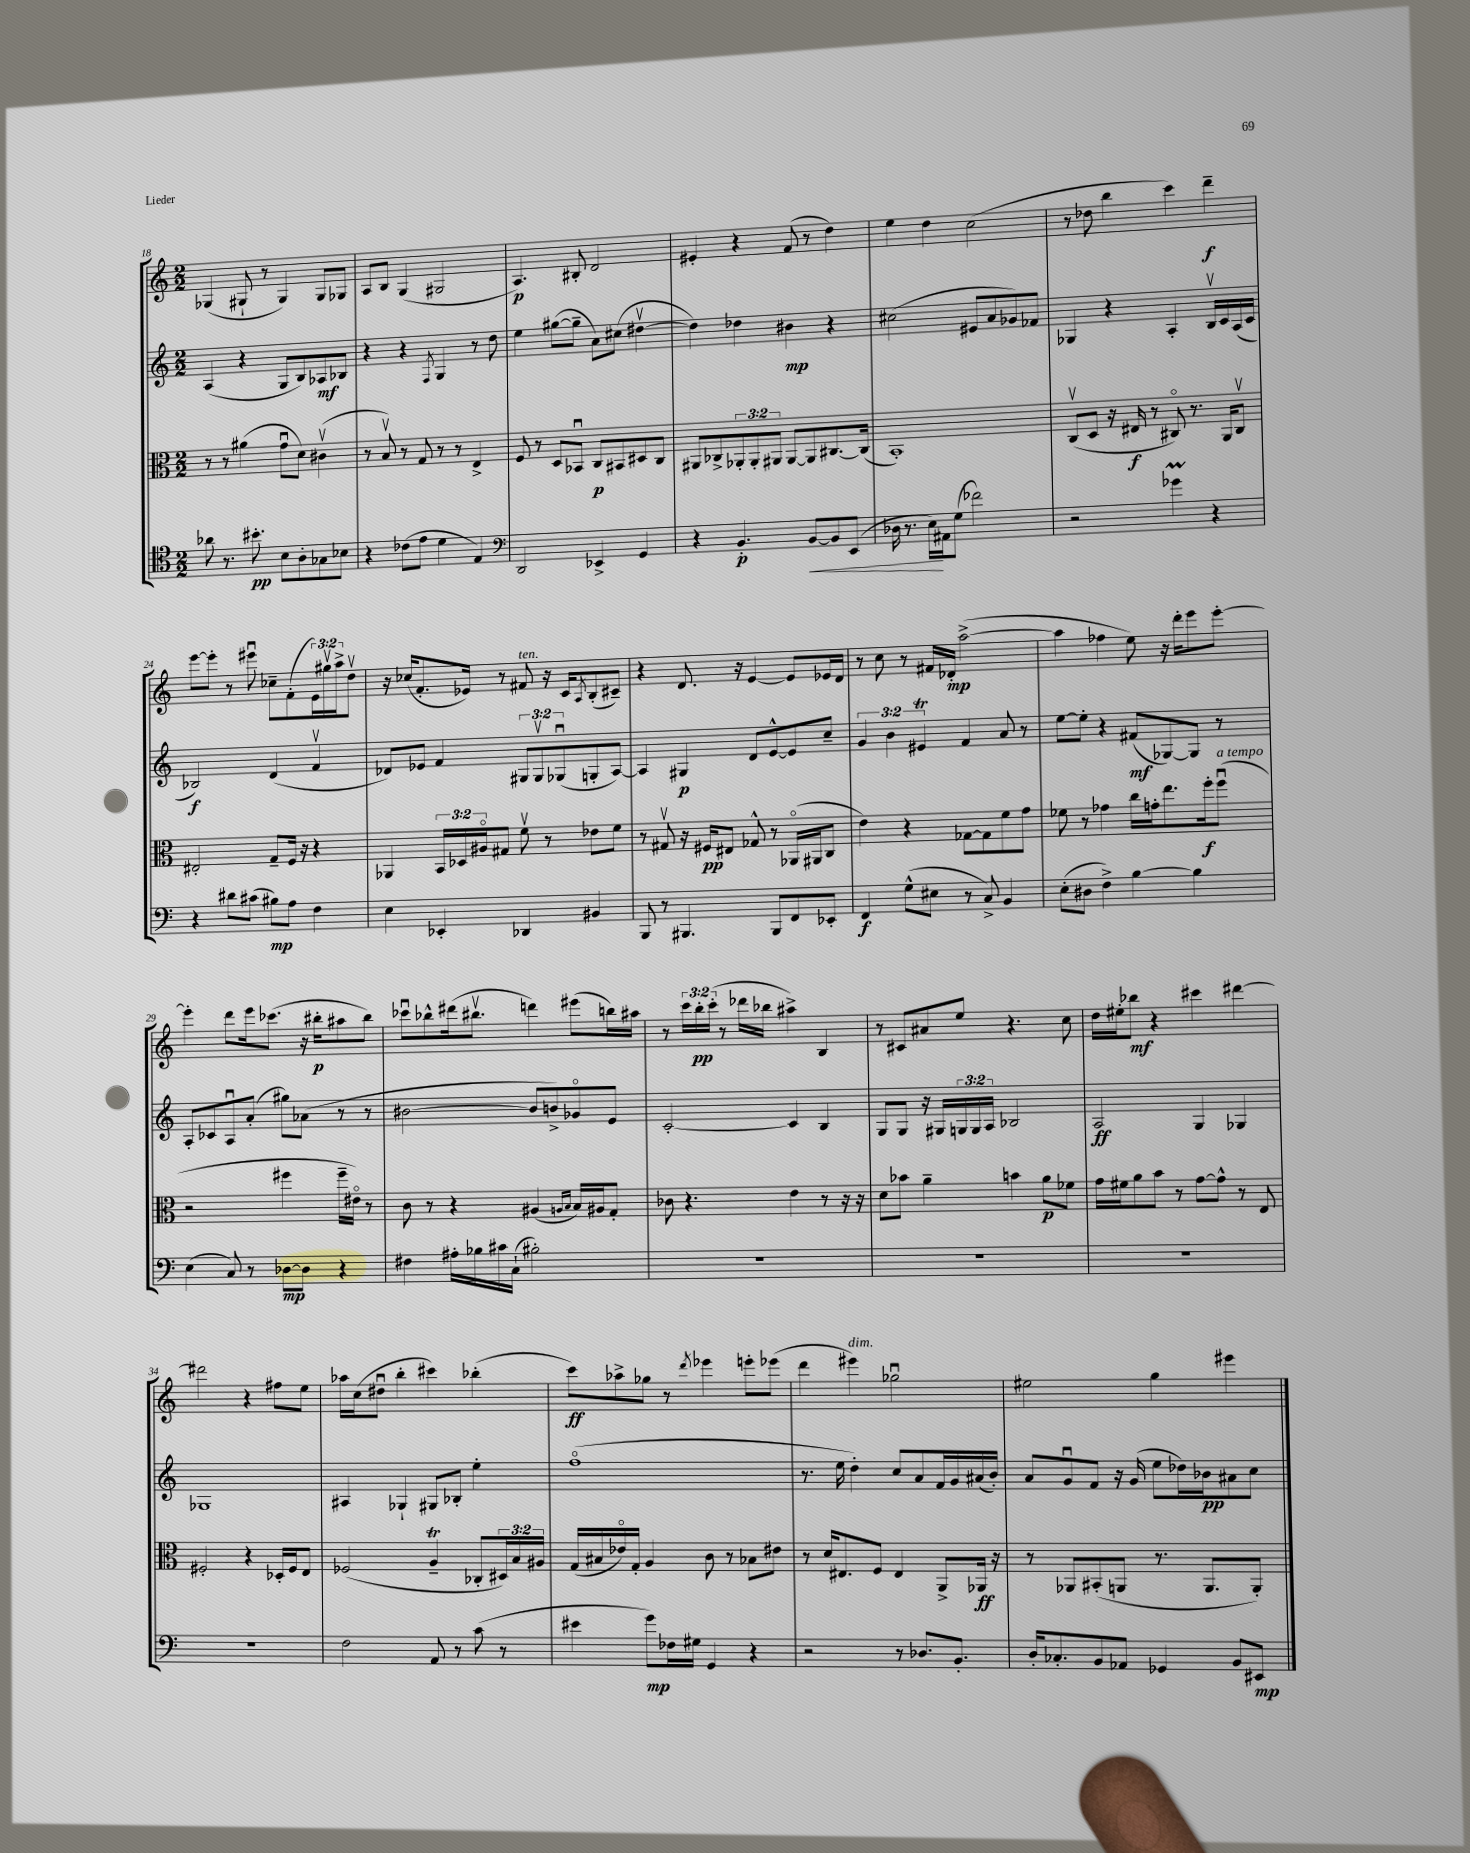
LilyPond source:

<<
\new StaffGroup <<
\new Staff = "s0" {
    \clef treble \key c \major \numericTimeSignature \time 2/2 \override Staff.TupletNumber.text = #tuplet-number::calc-fraction-text
    ges4( gis8-! r8 gis4) gis8 ges8 |
    a8 b8 g4( gis2 |
    a4.\p) bis8-. d'2 |
    eis'4-. r4 f'8( r8 d''4) |
    e''4 d''4 c''2( |
    r8 des''8 b''4 c'''4) d'''4--\f |
    e'''8~ e'''8-. r8 eis'''8\downbow ces''8-- f'8-.( \tuplet 3/2 { e'16) gis''16\upbow a''16-> } d''8\upbow |
    r16 ces''16( f'8.-. ees'16) r8 fis'8^\markup { \italic "ten." } r16 c'16 \acciaccatura { a8 } b8-.( cis'8--) |
    r4 d'8. r16 e'4~ e'8 ees'16 d'16 |
    r8 c''8 r8 fis'16 des'16-.\mp a''2~->( |
    a''4 fes''4 e''8) r16 d'''16-. e'''8 e'''8~-. |
    e'''4-. d'''8 e'''16 ces'''8.( r16 bis''16-.\p ais''8 bis''8) |
    ces'''8\downbow bes''8-^ dis'''16( bis''8.\upbow d'''4) eis'''8( b''16) ais''16 |
    r8 \tuplet 3/2 { c'''16 b''16-.\pp c'''16-.( } r8 des'''16 bes''16 ais''4->) b4 |
    r8 cis'8 ais'8 e''8 r4. c''8 |
    d''16 eis''16-. bes''8\mf r4 cis'''4 dis'''4~ |
    dis'''2 r4 fis''8 e''8 |
    aes''16 c''16( dis''8\downbow b''4-. cis'''4) bes''4-.( |
    c'''8\ff) aes''8-> ges''8 r8 \acciaccatura { d'''8 } ees'''4 e'''8-. ees'''8( |
    d'''4 eis'''4^\markup { \italic "dim." }) ges''2\downbow |
    eis''2 g''4 eis'''4 \bar "|." |
}
\new Staff = "s1" {
    \clef treble \key c \major \numericTimeSignature \time 2/2 \override Staff.TupletNumber.text = #tuplet-number::calc-fraction-text
    a4( r4 g8 b8) aes8\mf bes8 |
    r4 r4 \acciaccatura { f8 } g4 r8 d''8 |
    e''4 gis''8~( gis''8-- a'8) cis''8( dis''4~\upbow |
    dis''4) des''4 bis'4\mp r4 |
    cis''2( eis'8 a'8 ges'8) fes'8 |
    ges4 r4 a4-. b16\upbow c'16 a16( c'16 |
    bes2\f) d'4( f'4\upbow |
    des'8) ees'8 f'4 \tuplet 3/2 { gis8 gis8\upbow ges8\downbow( } g8-. a8~) |
    a4 gis4\p d'8 e'8~-^ e'8 c''8-- |
    \tuplet 3/2 { g'4 b'4 eis'4\trill } f'4 a'8 r8 |
    e''8~ e''8-. r4 fis'8\mf( ges8~) ges8 r8 |
    a8-. ces'8 a8\downbow a'8-.( gis''8) aes'8( r8 r8 |
    bis'2~ bis'8 b'8->) ges'8\flageolet e'8 |
    c'2~-. c'4 b4 |
    g8 g8 r16 gis16 \tuplet 3/2 { g16 g16 a16 } bes2 |
    a2\ff g4 ges4 |
    ges1 |
    ais4 ges4-! gis8 bes8-. e''4-. |
    f''1\flageolet( |
    r8. e''16 d''4-.) c''8 a'8 f'16 g'16 ais'16( b'16-.) |
    a'8 g'8\downbow f'8 r16 g'16( e''8 des''16) bes'16\pp ais'8 c''8 \bar "|." |
}
\new Staff = "s2" {
    \clef alto \key c \major \numericTimeSignature \time 2/2 \override Staff.TupletNumber.text = #tuplet-number::calc-fraction-text
    r8 r8 ais'4( g'8\downbow d'8) cis'4\upbow( |
    r8 b8\upbow) r8 g8 r8 r8 e4-> |
    f8 r8 d8 bes,8\downbow c8\p bis,8 dis8 c8 |
    ais,8 ces8-> \tuplet 3/2 { aes,8-. aes,8-. ais,8 } ais,8~ ais,8 cis8.~ cis16( |
    b,1-.) |
    c8\upbow( d8 r16 eis16\f r8 cis8\flageolet) r8. a,16 cis8\upbow |
    eis2-. g8-- f16 r16 r4 |
    aes,4 \tuplet 3/2 { b,16 des16 ais16\flageolet } gis8 f'8\upbow r8 ees'8 f'8 |
    r8 gis8\upbow r16 fis16\pp eis8 ges8-^ r8 aes,16\flageolet( ais,16 c8 |
    e'4) r4 ges8~ ges8 f'8 g'8 |
    fes'8 r8 ges'4 c''16 g'16-. e''8. f''16-.\f f''8\downbow^\markup { \italic "a tempo" }( |
    r2 fis''4 fis''16-- eis'16\flageolet) r8 |
    c'8 r8 r4 ais4( \grace { a16 b16 } b16) ais16 g8-. |
    ces'8 r4. e'4 r8 r16 r16 |
    d'8 bes'8 a'4-- b'4 a'8\p fes'8 |
    g'16 fis'16 a'8 b'8 r8 g'8~ g'8-^ r8 e8 |
    fis2-. r4 des16-. fis16 e8 |
    fes2( a4--\trill ces8-. \tuplet 3/2 { dis16) b16 ais16 } |
    g16( bis16 ees'16\flageolet) g16-. a4 c'8 r8 bes8 eis'8 |
    r8 d'16 eis8. f8 eis4 a,8-> aes,16\ff r16 |
    r8 aes,8 bis,8-.( a,8 r8. a,8. a,8-.) \bar "|." |
}
\new Staff = "s3" {
    \clef tenor \key c \major \numericTimeSignature \time 2/2
    aes'8 r8. bis'8.-.\pp b8 a8-. ges8 bes8 |
    r4 ces'8( e'8 d'4 e4) |
    \clef bass d,2 ees,4-> g,4 |
    r4 b,4.-.\p b,8~\< b,8 e,8( |
    des16 r8. e16\!) ais,16 g8( fes'2) |
    r2 ges'4\prall r4 |
    r4 dis'8 cis'8( bis8\mp) a8 f4 |
    e4 ees,4-. des,4 bis,4 |
    b,,8 r8 bis,,4. bis,,8 f,8 ees,8-. |
    f,4\f g8-^( eis8 r8 c8->) b,4 |
    e8-.( dis8 f4->) b4~ b4 |
    e4( c8) r8 des8~\mp des8 r4 |
    fis4 ais16-. bes16 cis'16 c16-!( bis2-.) |
    R1 |
    R1 |
    R1 |
    R1 |
    f2 a,8 r8 c'8( r8 |
    eis'4 g'8\mp) fes16 gis16 g,4 r4 |
    r2 r8 des8. b,8.-. |
    d16-. ces8.-. b,8 aes,8 ges,4 b,8 eis,8\mp \bar "|." |
}
>>
>>
\layout { \context { \Score currentBarNumber = #18 } }
